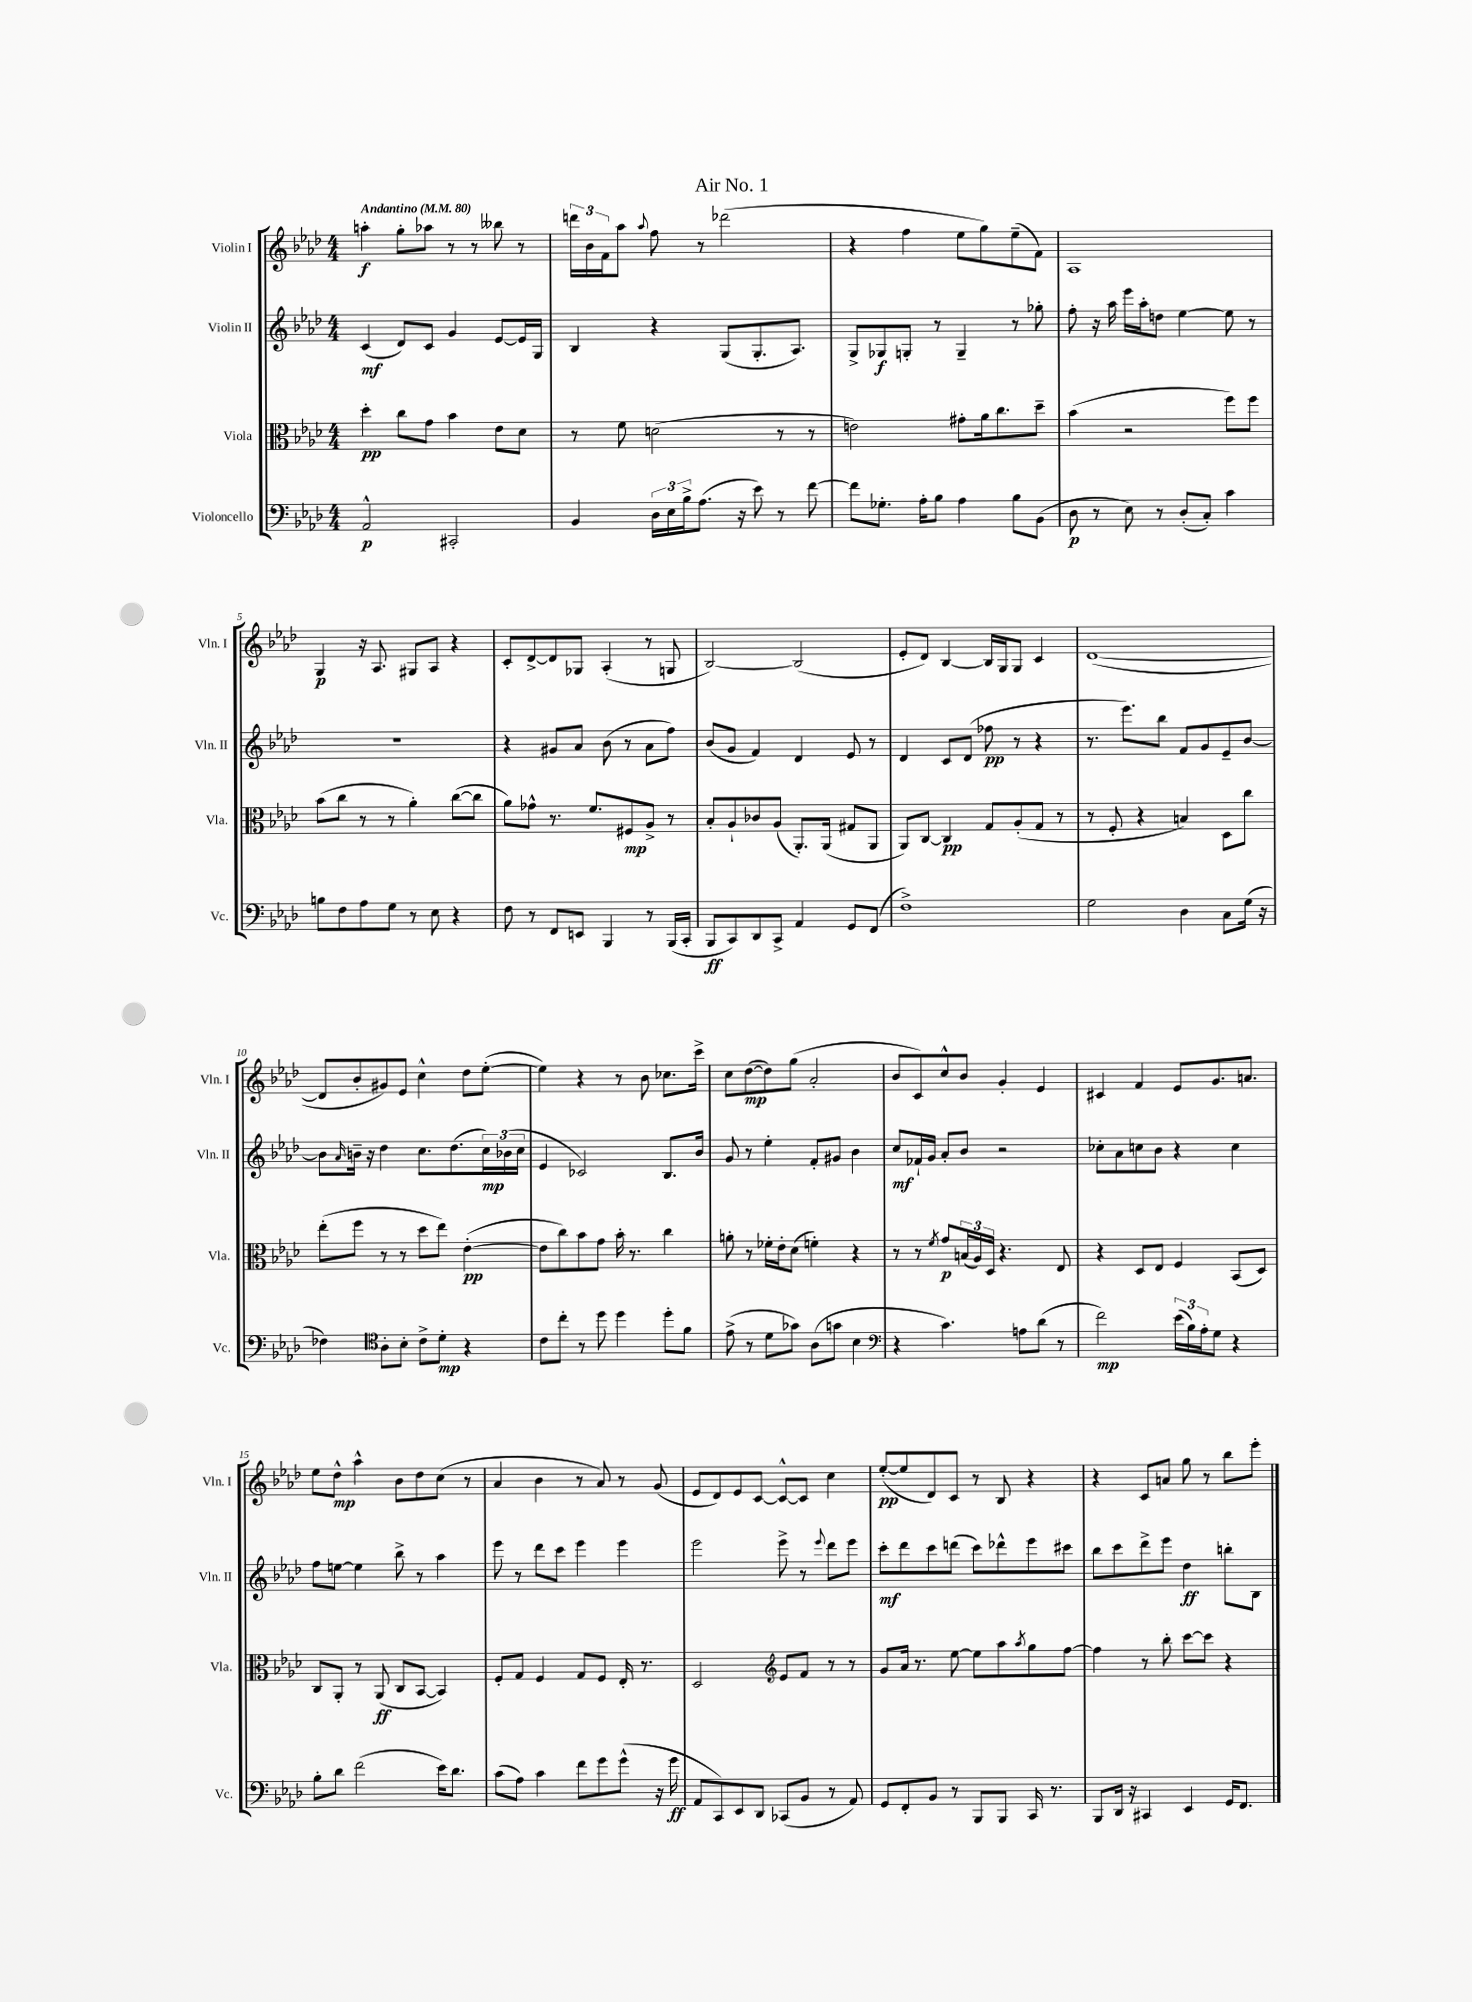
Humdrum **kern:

**kern	**dynam	**kern	**dynam	**kern	**dynam	**kern	**dynam
*part4	*part4	*part3	*part3	*part2	*part2	*part1	*part1
*staff4	*staff4	*staff3	*staff3	*staff2	*staff2	*staff1	*staff1
*I"Violoncello	*	*I"Viola	*	*I"Violin II	*	*I"Violin I	*
*I'Vc.	*	*I'Vla.	*	*I'Vln. II	*	*I'Vln. I	*
*clefF4	*	*clefC3	*	*clefG2	*	*clefG2	*
*k[b-e-a-d-]	*	*k[b-e-a-d-]	*	*k[b-e-a-d-]	*	*k[b-e-a-d-]	*
*M4/4	*	*M4/4	*	*M4/4	*	*M4/4	*
*MM80	*	*MM80	*	*MM80	*	*MM80	*
=1	=1	=1	=1	=1	=1	=1	=1
!	!	!	!	!	!	!LO:TX:a:B:t=Andantino	!
2AA-^^/	p	4dd-'\	pp	(4c/	mf	4aan'\	f
.	.	8cc\L	.	8d-/L)	.	8gg'\L	.
.	.	8g\J	.	8c/J	.	8aa-X\J	.
2CC#X'/	.	4b-\	.	4g/	.	8r	.
.	.	.	.	.	.	8r	.
.	.	8e-\L	.	[8e-/L	.	8bb--X\	.
.	.	8d-\J	.	16e-/L]	.	8r	.
.	.	.	.	16G/JJ	.	.	.
=2	=2	=2	=2	=2	=2	=2	=2
4BB-/	.	8r	.	4B-/	.	24dddn\LL	.
.	.	.	.	.	.	24b-\	.
.	.	.	.	.	.	24f\J	.
.	.	8f\	.	.	.	8aa-\J	.
.	.	.	.	.	.	8qqaa-/	.
24D-\LL	.	(2dn\	.	4r	.	8ff\	.
24E-\	.	.	.	.	.	.	.
24B-^\J	.	.	.	.	.	.	.
(8.A-\J	.	.	.	.	.	8r	.
.	.	.	.	(8G/L	.	(2ddd-X\	.
16r	.	.	.	.	.	.	.
8e-\)	.	.	.	8.G'/	.	.	.
8r	.	8r	.	.	.	.	.
.	.	.	.	8.A-/J)	.	.	.
[8f\	.	8r	.	.	.	.	.
=3	=3	=3	=3	=3	=3	=3	=3
8f\L]	.	2en\)	.	8G^/L	.	4r	.
8.G-X'\J	.	.	.	8G-X/	f	.	.
.	.	.	.	8Gn'/J	.	4ff\	.
16A-'\KL	.	.	.	.	.	.	.
8B-\J	.	.	.	8r	.	.	.
4A-\	.	8g#X'\L	.	4G~/	.	8ee-\L	.
.	.	16a-\k	.	.	.	8gg\)	.
.	.	8.cc\	.	.	.	.	.
8B-\L	.	.	.	8r	.	(8ee-~\	.
(8BB-\J	.	8dd-~\J	.	8gg-X'\	.	8f\J)	.
=4	=4	=4	=4	=4	=4	=4	=4
8D-\	p	(4b-\	.	8ff'\	.	1A-	.
8r	.	.	.	16r	.	.	.
.	.	.	.	16aa-\	.	.	.
8E-\)	.	2r	.	16eee-\LL	.	.	.
.	.	.	.	16aa-'\J	.	.	.
8r	.	.	.	8ddn\J	.	.	.
(8D-'/L	.	.	.	[4ee-\	.	.	.
8C'/J)	.	.	.	.	.	.	.
4c\	.	8ff\L)	.	8ee-\]	.	.	.
.	.	8ff\J	.	8r	.	.	.
!!LO:LB:g=z
=5	=5	=5	=5	=5	=5	=5	=5
8Bn\L	.	(8b-\L	.	1r	.	4G/	p
8F\	.	8cc\J	.	.	.	.	.
8A-\	.	8r	.	.	.	16r	.
.	.	.	.	.	.	8.A-/	.
8G\J	.	8r	.	.	.	.	.
8r	.	4a-'\)	.	.	.	8G#X/L	.
8E-\	.	.	.	.	.	8A-/J	.
4r	.	([8cc\L	.	.	.	4r	.
.	.	8cc\J]	.	.	.	.	.
=6	=6	=6	=6	=6	=6	=6	=6
8F\	.	8a-\L)	.	4r	.	8c'/L	.
8r	.	8g-X^^\J	.	.	.	[8d-^/	.
8FF/L	.	8.r	.	8g#X/L	.	8d-/]	.
8EEn/J	.	.	.	8a-/J	.	8G-X/J	.
.	.	8.f/L	.	.	.	.	.
4BBB-/	.	.	.	(8b-\	.	(4A-'/	.
.	.	8F#X/	mp	8r	.	.	.
8r	.	8A-^/J	.	8a-\L	.	8r	.
(16BBB-/LL	.	8r	.	8ff\J)	.	8Gn/	.
16CC'/JJ	.	.	.	.	.	.	.
=7	=7	=7	=7	=7	=7	=7	=7
8BBB-/L	ff	8B-'/L	.	(8b-/L	.	[2B-/)	.
8CC/)	.	8A-`/	.	8g/J	.	.	.
8DD-/	.	8c-X/	.	4f/)	.	.	.
8CC^/J	.	(8A-/J	.	.	.	.	.
4AA-/	.	8.AA-'/L)	.	4d-/	.	(2B-/]	.
.	.	(16AA-/Jk	.	.	.	.	.
8GG/L	.	8G#X/L	.	8e-/	.	.	.
(8FF/J	.	8AA-/J	.	8r	.	.	.
=8	=8	=8	=8	=8	=8	=8	=8
1F^)	.	8AA-/L)	.	4d-/	.	8e-'/L	.
.	.	[8C/J	.	.	.	8d-/J)	.
.	.	4C/]	pp	8c/L	.	[4B-/	.
.	.	.	.	(8d-/J	.	.	.
.	.	8G/L	.	8ff-X\	pp	16B-/LL]	.
.	.	.	.	.	.	16G/J	.
.	.	(8A-'/	.	8r	.	8G/J	.
.	.	8G/J	.	4r	.	4c/	.
.	.	8r	.	.	.	.	.
=9	=9	=9	=9	=9	=9	=9	=9
2G\	.	8r	.	8.r	.	([1d-	.
.	.	8F'/	.	.	.	.	.
.	.	.	.	8.eee-\L)	.	.	.
.	.	4r	.	.	.	.	.
.	.	.	.	8bb-\J	.	.	.
4D-\	.	4Bn/)	.	8f/L	.	.	.
.	.	.	.	8g/	.	.	.
8C\L	.	8D-\L	.	8e-~/	.	.	.
(16G\Jk	.	8cc\J	.	[8b-/J	.	.	.
16r	.	.	.	.	.	.	.
!!LO:LB:g=z
=10	=10	=10	=10	=10	=10	=10	=10
4F-X\)	.	(8ee-'\L	.	8b-\L]	.	8d-/L]	.
.	.	.	.	16qqa-/	.	.	.
.	.	8ff\J	.	16bn~\Jk	.	8b-'/	.
.	.	.	.	16r	.	.	.
*clefC4	*	*	*	*	*	*	*
8A-'\L	.	8r	.	4dd-\	.	8g#X/)	.
8B-'\J	.	8r	.	.	.	8e-/J	.
8c^\L	.	8dd-\L	.	8.cc\L	.	4cc^^\	.
8d-'\J	mp	8ee-\J)	.	.	.	.	.
.	.	.	.	(8.dd-\	.	.	.
4r	.	([4e-'\	pp	.	.	8dd-\L	.
.	.	.	.	24cc\L)	mp	([8ee-'\J	.
.	.	.	.	(24b-X\	.	.	.
.	.	.	.	24cc\JJ	.	.	.
=11	=11	=11	=11	=11	=11	=11	=11
8c\L	.	8e-\L]	.	4e-/	.	4ee-\])	.
8cc'\J	.	8cc\)	.	.	.	.	.
8r	.	8b-\	.	2c-X/)	.	4r	.
8dd-\	.	8g\J	.	.	.	.	.
4dd-\	.	16b-'\	.	.	.	8r	.
.	.	8.r	.	.	.	.	.
.	.	.	.	.	.	8b-\	.
8dd-'\L	.	4cc\	.	8.B-/L	.	8.cc-X\L	.
8f\J	.	.	.	.	.	.	.
.	.	.	.	16b-/Jk	.	16ccc^\Jk	.
=12	=12	=12	=12	=12	=12	=12	=12
(8e-^\	.	8an'\	.	8g/	.	8cc\L	.
8r	.	8r	.	8r	.	([8dd-\	mp
8d-\L	.	16f-X'\LL	.	4ee-'\	.	8dd-\])	.
.	.	16e-'\J	.	.	.	.	.
8g-X\J)	.	(8d-\J	.	.	.	(8gg\J	.
(8A-\L	.	4fn'\)	.	8f'/L	.	2a-'/	.
8gn\J	.	.	.	8g#X/J	.	.	.
4B-\	.	4r	.	4b-\	.	.	.
=13	=13	=13	=13	=13	=13	=13	=13
*clefF4	*	*	*	*	*	*	*
4r	.	8r	.	8cc/L	mf	8b-/L	.
.	.	8r	.	16f-X`/L	.	8c/)	.
.	.	.	.	16g/JJ	.	.	.
.	.	8qf/	.	.	.	.	.
4.c\)	.	8g/L	p	8a-'/L	.	8cc^^/	.
.	.	(24Bn/L	.	8b-/J	.	8b-/J	.
.	.	24A-/)	.	.	.	.	.
.	.	24D-/JJ	.	.	.	.	.
.	.	4.r	.	2r	.	4g'/	.
8An\L	.	.	.	.	.	.	.
(8d-\J	.	.	.	.	.	4e-/	.
8r	.	8E-/	.	.	.	.	.
=14	=14	=14	=14	=14	=14	=14	=14
2f\)	mp	4r	.	8cc-X'\L	.	4c#X/	.
.	.	.	.	8a-\	.	.	.
.	.	8D-/L	.	8ccn\	.	4f/	.
.	.	8E-/J	.	8b-\J	.	.	.
(24e-\LL	.	4F/	.	4r	.	8e-/L	.
24B-\)	.	.	.	.	.	.	.
24A-'\J	.	.	.	.	.	.	.
8G\J	.	.	.	.	.	8.g/	.
4r	.	(8BB-/L	.	4cc\	.	.	.
.	.	.	.	.	.	8.an/J	.
.	.	8D-/J)	.	.	.	.	.
!!LO:LB:g=z
=15	=15	=15	=15	=15	=15	=15	=15
8B-'\L	.	8C/L	.	8ff\L	.	8ee-\L	.
8d-\J	.	8AA-'/J	.	[8een\J	.	8dd-^^\J	mp
(2f\	.	8r	.	4ee\]	.	4aa-^^\	.
.	.	(8AA-/	ff	.	.	.	.
.	.	8C/L	.	8bb-^\	.	8b-\L	.
.	.	[8BB-/J	.	8r	.	8dd-\	.
16e-\KL)	.	4BB-/])	.	4aa-\	.	(8cc\J	.
8.d-\J	.	.	.	.	.	.	.
.	.	.	.	.	.	8r	.
=16	=16	=16	=16	=16	=16	=16	=16
(8c\L	.	8F'/L	.	8eee-\	.	4a-/	.
8A-\J)	.	8G/J	.	8r	.	.	.
4c\	.	4F/	.	8ddd-\L	.	4b-\	.
.	.	.	.	8ccc\J	.	.	.
8f\L	.	8G/L	.	4eee-\	.	8r	.
8g\	.	8F/J	.	.	.	8a-/)	.
(8g^^\J	.	16E-'/	.	4eee-\	.	8r	.
.	.	8.r	.	.	.	.	.
16r	.	.	.	.	.	(8g/	.
16g\	ff	.	.	.	.	.	.
=17	=17	=17	=17	=17	=17	=17	=17
8AA-/L	.	2D-/	.	2eee-\	.	8e-/L	.
8CC/)	.	.	.	.	.	8d-/)	.
8EE-/	.	.	.	.	.	8e-/	.
8DD-/J	.	.	.	.	.	[8c/J	.
*	*	*clefG2	*	*	*	*	*
(8CC-X/L	.	8e-/L	.	8eee-^\	.	8c^^/L_	.
8BB-/J	.	8f/J	.	8r	.	8c/J]	.
.	.	.	.	8qqeee-/	.	.	.
8r	.	8r	.	8ddd-\L	.	4cc\	.
8AA-/)	.	8r	.	8eee-\J	.	.	.
=18	=18	=18	=18	=18	=18	=18	=18
8GG/L	.	8g/L	.	8ccc'\L	mf	([8ee-'/L	pp
8FF'/	.	16a-/Jk	.	8ddd-\	.	8ee-/]	.
.	.	8.r	.	.	.	.	.
8BB-/J	.	.	.	8ccc\	.	8d-/)	.
8r	.	[8ee-\	.	(8dddn\J	.	8c/J	.
8BBB-/L	.	8ee-\L]	.	8ccc\L)	.	8r	.
8BBB-/J	.	8aa-\	.	8ddd-X^^\	.	8B-/	.
.	.	8qaa-/	.	.	.	.	.
16CC/	.	8gg\	.	8eee-\	.	4r	.
8.r	.	.	.	.	.	.	.
.	.	[8ff\J	.	8ccc#X\J	.	.	.
=19	=19	=19	=19	=19	=19	=19	=19
8BBB-/L	.	4ff\]	.	8bb-\L	.	4r	.
16DD-/Jk	.	.	.	8ccc\	.	.	.
16r	.	.	.	.	.	.	.
4CC#X/	.	8r	.	8ddd-^\	.	8c/L	.
.	.	8bb-'\	.	8eee-\J	.	8an/J	.
4EE-/	.	[8ccc\L	.	4dd-\	ff	8gg\	.
.	.	8ccc\J]	.	.	.	8r	.
16GG/KL	.	4r	.	8bbn'\L	.	8bb-\L	.
8.FF/J	.	.	.	.	.	.	.
.	.	.	.	8B-\J	.	8eee-'\J	.
==	==	==	==	==	==	==	==
*-	*-	*-	*-	*-	*-	*-	*-
